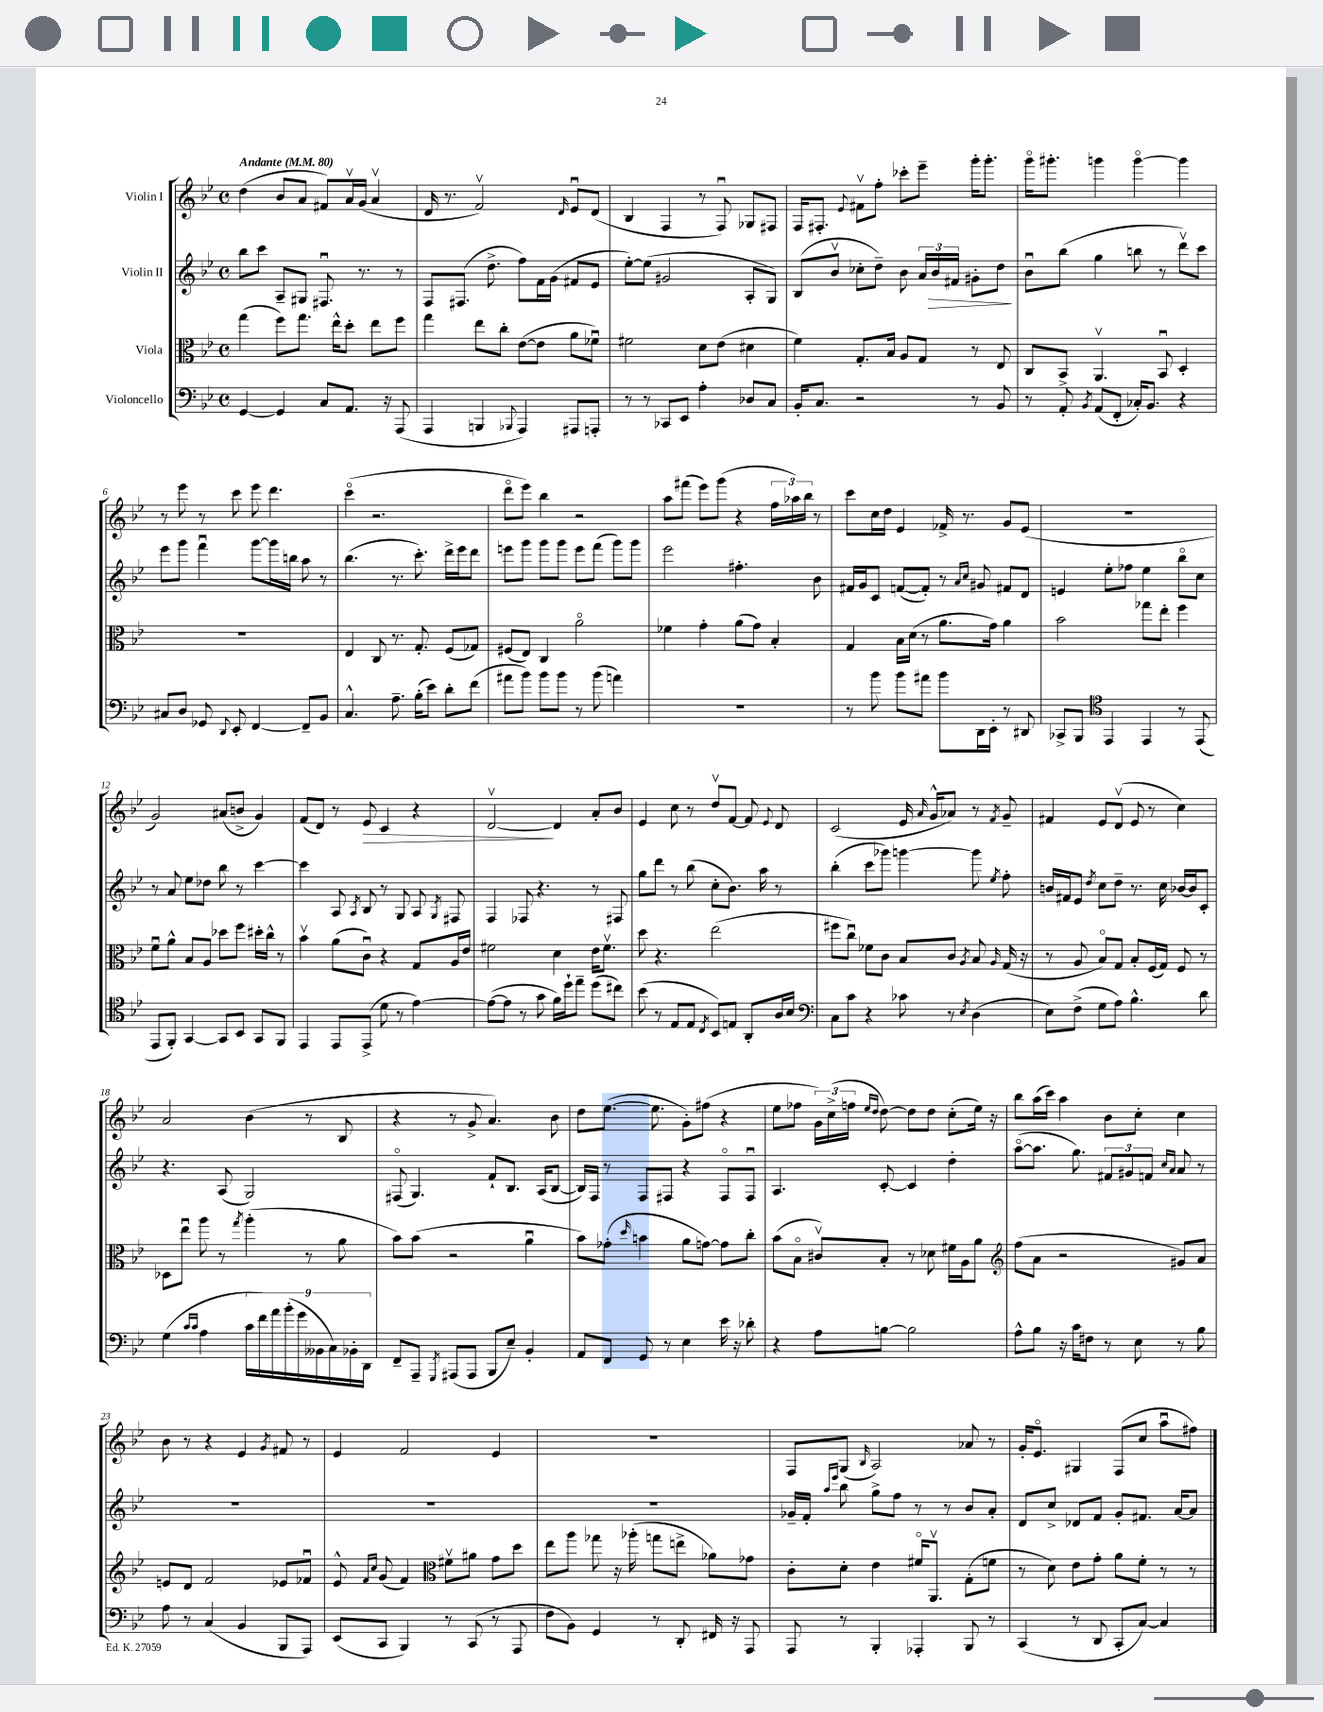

**kern	**kern	**kern	**dynam	**kern	**dynam
*part4	*part3	*part2	*part2	*part1	*part1
*staff4	*staff3	*staff2	*staff2	*staff1	*staff1
*I"Violoncello	*I"Viola	*I"Violin II	*	*I"Violin I	*
*clefF4	*clefC3	*clefG2	*	*clefG2	*
*k[b-e-]	*k[b-e-]	*k[b-e-]	*	*k[b-e-]	*
*M4/4	*M4/4	*M4/4	*	*M4/4	*
*met(c)	*met(c)	*met(c)	*	*met(c)	*
*MM80	*MM80	*MM80	*	*MM80	*
=1	=1	=1	=1	=1	=1
!	!	!	!	!LO:TX:a:B:t=Andante	!
[4GG/	(4gg\	8bb-\L	.	(4dd\	.
.	.	8ccc\J	.	.	.
4GG/]	8ff\L)	8A~/L	.	8b-/L	.
.	8.gg\J	8G#X/J	.	8a/J	.
8C/L	.	8.F#Xu/	.	8f#X/L)	.
.	16ee-^^\KL	.	.	.	.
8.AA/J	8dd'\J	.	.	16av/L	.
.	.	8.r	.	(16g/JJ	.
.	8ee-\L	.	.	4av/	.
16r	.	.	.	.	.
(8AAA/	8ff\J	8r	.	.	.
=2	=2	=2	=2	=2	=2
4AAA/	4gg\	8F/L	.	16d/	.
.	.	.	.	8.r	.
.	.	(8.F#X/J	.	.	.
4BBBn/	8ee-\L	.	.	2fv/)	.
.	.	8.dd^\	.	.	.
.	8cc'\J	.	.	.	.
8qqBBB-X/	.	.	.	.	.
4AAA/)	([8e-\L	8ff\L)	.	.	.
.	8e-\J]	16f\L	.	.	.
.	.	(16g\JJ	.	.	.
.	.	.	.	16qqd/	.
8AAA#X/L	8a\L	8f#X/L	.	8e-u/L	.
8AAAn'/J	8f-Xu\J)	8e-/J	.	(8d/J	.
=3	=3	=3	=3	=3	=3
8r	2f#X\	[8ee-'\L)	.	4B-/	.
8r	.	(8ee-\J]	.	.	.
8CC-X/L	.	2g#X/	.	4F/	.
8EE-/J	.	.	.	.	.
4A'\	8d\L	.	.	8r	.
.	(8e-\J	.	.	8Fu/)	.
8D-X/L	4d#X\	8A'/L	.	8G-X/L	.
8C/J	.	8G/J)	.	8F#X/J	.
=4	=4	=4	=4	=4	=4
16BB-'/KL	4f\)	(8B-/L	.	16F/KL	.
8.C/J	.	.	.	8.F#X'/J	.
.	.	8b-v/J	.	.	.
.	.	.	.	8qqe-/	.
2r	8.G'/L	8cc-X'\L	.	8f#Xv\L	.
.	.	8dd~\J)	.	8ff'\J	.
.	16B-/Jk	.	.	.	.
.	8A/L	8b-\	.	8ccc-X'\L	.
.	8G/J	24a/LL	.	8eee-~\J	.
!	!	!	!LO:HP:b	!	!
.	.	24b-/	>	.	.
.	.	24f#X/JJ	.	.	.
8r	8r	8g#X'\L	.	16ggg'\KL	.
.	.	.	.	8.ggg'\J	.
8BB-/	8E-/	8dd\J	.	.	.
.	.	.	]	.	.
=5	=5	=5	=5	=5	=5
8r	8C/L	8b-u\L	.	16ggg\KL	.
.	.	.	.	8.ggg#X'\J	.
8AA'/	8BB-^/J	(8bb-\J	.	.	.
8qBB-/	.	.	.	.	.
(8AA/L	4.AAv/	4gg\	.	4gggn\	.
8FF'/J	.	.	.	.	.
16C-X'/KL)	.	8bbn\	.	[4ggg\	.
8.BB-/J	.	.	.	.	.
.	8BB-u/	8r	.	.	.
4r	4D'/	8dddv\L)	.	4ggg\]	.
.	.	8ccc\J	.	.	.
!!LO:LB:g=z
=6	=6	=6	=6	=6	=6
8C#X/L	1r	8eee-\L	.	8r	.
8D/J	.	8ggg\J	.	8eee-\	.
8GG-X/	.	4fffu\	.	8r	.
8qqDD/	.	.	.	.	.
8EE-'/	.	.	.	8ccc\	.
[4FF/	.	[8ggg\L	.	8eee-\	.
.	.	16ggg\L]	.	4.ddd\	.
.	.	16bbn\JJ	.	.	.
8FF~/L]	.	8aa\	.	.	.
8BB-/J	.	8r	.	.	.
=7	=7	=7	=7	=7	=7
4.C^^/	4E-/	(4.bb-\	.	(4ccc\	.
.	8C/	.	.	2.r	.
8.A~\	8.r	8.r	.	.	.
(16B-'\KL	8.G'/	8.ccc'\)	.	.	.
8e-\J)	.	.	.	.	.
8d'\L	(8F/L	16ddd^\LL	.	.	.
.	.	16eee-\J	.	.	.
(8f\J	8G-X/J)	8ddd\J	.	.	.
=8	=8	=8	=8	=8	=8
8a#X\L	(8F#X/L	8eeen\L	.	8ddd\L	.
8b-\J)	8E-/J)	8ggg\J	.	8eee-\J)	.
8b-\L	4C/	8ggg\L	.	4bb-\	.
8b-\J	.	8ggg\J	.	.	.
8r	2a\	8eee\L	.	2r	.
(8b-\	.	(8fff\J	.	.	.
4an\)	.	8ggg\L)	.	.	.
.	.	8ggg\J	.	.	.
=9	=9	=9	=9	=9	=9
1r	4f-X\	2eee-\	.	8aa\L	.
.	.	.	.	(8fff#X\J	.
.	4g'\	.	.	8eee-\L)	.
.	.	.	.	(8ggg\J	.
.	(8a\L	4.ff#X'\	.	4r	.
.	8g\J)	.	.	.	.
.	4B-'/	.	.	24ff\LL	.
.	.	.	.	24aa-X\)	.
.	.	.	.	24bb-\JJ	.
.	.	8b-\	.	8r	.
=10	=10	=10	=10	=10	=10
8r	4G/	16f#X/LL	.	8ccc\L	.
.	.	16g/J	.	.	.
8b-\	.	8c/J	.	16cc\L	.
.	.	.	.	16dd\JJ	.
8b-\L	16B-\LL	([8fn/L	.	4e-/	.
.	(16d\JJ	.	.	.	.
8a#X\J	8r	8f'/J])	.	.	.
8b-\L	8.a\L	8r	.	16f-X^/	.
.	.	.	.	8.r	.
.	.	16qqa/LL	.	.	.
.	.	16qqcc/JJ	.	.	.
16DD\L	.	8g#X/	.	.	.
16EE-'\JJ	16g\Jk)	.	.	.	.
8r	4a\	8f#X/L	.	8g/L	.
8DD#X/	.	8d/J	.	(8e-/J	.
=11	=11	=11	=11	=11	=11
8CC-X^/L	2b-\	4en/	.	1r	.
8BBB-/J	.	.	.	.	.
*clefC4	*	*	*	*	*
4EE-/	.	8ee-'\L	.	.	.
.	.	8ff-X\J	.	.	.
4EE-/	8gg-X\L	4ee-\	.	.	.
.	8ee-'\J	.	.	.	.
8r	4ff\	8bb-\L	.	.	.
(8EE-/	.	8cc\J	.	.	.
!!LO:LB:g=z
=12	=12	=12	=12	=12	=12
8EE-/L	8fu\L	8r	.	2g/)	.
8FF'/J)	8a^^\J	8a/	.	.	.
[4GG/	8B-/L	8ee-\L	.	.	.
.	8A/J	8dd-X\J	.	.	.
8GG/L]	8dd-X\L	8bb-\	.	(8a#X/L	.
8BB-/J	8ff\J	8r	.	8bn^/J	.
8GG/L	16dd#X'\LL	[4ccc\	.	4g/)	.
.	16cc^^\JJ	.	.	.	.
8FF/J	8r	.	.	.	.
=13	=13	=13	=13	=13	=13
4EE-/	4b-v\	4ccc\]	.	(8f/L	.
.	.	.	.	8d/J)	.
8EE-/L	(8a\L	8A/	.	8r	.
.	.	8qA/	.	.	.
!	!	!	!	!	!LO:HP:b
(8EE-^/J	8cu\J)	8B-/	.	8e-/	>
8d\	4r	8r	.	4c/	.
8r	.	8G/	.	.	.
[4e-\)	8G/L	8A/	.	4r	.
.	.	8qG/	.	.	.
.	16A/L	8F#X/	.	.	.
.	16e-/JJ	.	.	.	.
=14	=14	=14	=14	=14	=14
(8e-\L_	2f#X\	4F/	.	[2dv/	.
8e-\J]	.	.	.	.	.
8r	.	8F-X/	.	.	.
8g\	.	4.r	.	.	.
16f\LL)	4d\	.	.	4d/]	]
16dd`\J	.	.	.	.	.
8ee-~\J	.	.	.	.	.
(8dd\L	16e-\KL	8r	.	8a'/L	.
.	8.f#v\J	.	.	.	.
8cc#X\J)	.	8F#X/	.	8b-/J	.
=15	=15	=15	=15	=15	=15
(8b-\	8dd\	8gg\L	.	4e-/	.
8r	4.r	8ddd\J	.	.	.
8E-/L	.	8r	.	8cc\	.
8E-/J	.	(8bb-\	.	8r	.
8qC/	.	.	.	.	.
8BB-/L)	(2ee-\	8cc'\L	.	8ddv/L	.
8En/J	.	8.b-\J)	.	[8f/J	.
8AA'/L	.	.	.	8f/]	.
.	.	16aa\	.	.	.
.	.	.	.	8qqe-/	.
16A/L	.	8r	.	8d/	.
16B-/JJ	.	.	.	.	.
=16	=16	=16	=16	=16	=16
*clefF4	*	*	*	*	*
8C\L	8ff#X\L	(4bb-'\	.	(2c/	.
8c\J	8ccu\J)	.	.	.	.
4r	8f-X\L	8ccc\L	.	.	.
.	8c\J	8ggg-X\J)	.	.	.
8c-X\	8B-/L	[4gggn\	.	16e-/	.
.	.	.	.	16qqa/	.
.	.	.	.	16g^^/KL	.
8r	8c/J	.	.	8a-X/J)	.
8qE-/	8qA/	.	.	.	.
(4D\	8B-/	8ggg\]	.	8r	.
.	16qqA/	8qee-/	.	8qf/	.
.	(16G/	8ff'\	.	8g~/	.
.	16r	.	.	.	.
=17	=17	=17	=17	=17	=17
8E-\L)	8r	16bn/LL	.	4f#X/	.
.	.	16f#X/J	.	.	.
(8F^\J	8A/	8e-/J	.	.	.
.	.	8qdd/	.	.	.
8G\L	8B-/L)	8cc\L	.	8e-/L	.
8A\J)	8G/J	8dd~\J	.	(8dv/J	.
4.B-^^\	8B-'/L	8.r	.	8e-/	.
.	(16F/L	.	.	8r	.
.	16G/JJ)	16cc\	.	.	.
.	8F/	[16b-X/LL	.	4cc\)	.
.	.	16b-/J]	.	.	.
8d\	8r	8c'/J	.	.	.
!!LO:LB:g=z
=18	=18	=18	=18	=18	=18
(4G\	8D-X\L	4.r	.	2a/	.
.	8ee-u\J	.	.	.	.
16qqc/LL	.	.	.	.	.
16qqc/JJ	.	.	.	.	.
4A\	8aa\	.	.	.	.
.	8r	(8A/	.	.	.
.	8qgg/	.	.	.	.
18c\LL	(4aa'\	2G/)	.	(4b-\	.
18f\)	.	.	.	.	.
18a\	.	.	.	.	.
(18b-'\	.	.	.	.	.
18g\	.	.	.	.	.
.	8r	.	.	8r	.
18BB--X\	.	.	.	.	.
18C\)	.	.	.	.	.
.	8a\	.	.	8B-/	.
18BB-X'\	.	.	.	.	.
18DD\JJ	.	.	.	.	.
=19	=19	=19	=19	=19	=19
8FF~/L	8b-\L)	(8F#X/	.	4r	.
8AAA~/J	(8b-\J	4.G/)	.	.	.
8qGGG/	.	.	.	.	.
(8AAA#X/L	2r	.	.	8r	.
8AAA#/J	.	.	.	8g^/	.
8BBB-/L	.	8f`/L	.	4.a/)	.
8E-~/J)	.	8.B-/J	.	.	.
4BB-'/	4au\	.	.	.	.
.	.	(16A/KL	.	.	.
.	.	[8B-/J	.	8b-\	.
=20	=20	=20	=20	=20	=20
8AA/L	8b-\L)	16B-/LL])	.	8dd\L	.
.	.	16F/JJ	.	.	.
8FF/J	(8g-X'\J	8r	.	([8.ee-\J	.
.	16qqdd/	.	.	.	.
8GG/	4bn\	8F/L	.	.	.
.	.	.	.	8.ee-\]	.
8r	.	8F#X/J	.	.	.
4E-\	8a\L	4r	.	8g'\L)	.
.	[8gn\J)	.	.	(8ff#X\J	.
16e-\	8g\L]	8F#/L	.	4r	.
16r	.	.	.	.	.
8d-X'\	8cc'\J	8F#u/J	.	.	.
=21	=21	=21	=21	=21	=21
4r	(8b-\L	4.A/	.	8ee-\L	.
.	8B-\J	.	.	8ff-X\J	.
8A\L	8c#Xv/L)	.	.	24g\LL)	.
.	.	.	.	(24cc^\	.
.	.	.	.	24ffn\JJ	.
.	.	.	.	16qqee-/LL	.
.	.	.	.	16qqdd/JJ	.
[8Bn\J	8B-'/J	[8c'/	.	[8dd\)	.
2B\]	8r	4c/]	.	8dd\L]	.
.	8d-X\	.	.	8dd\J	.
.	16f#X\LL	4dd'\	.	(8cc'\L	.
.	16A\J	.	.	.	.
.	8a\J	.	.	16ee-\Jk)	.
.	.	.	.	16r	.
=22	=22	=22	=22	=22	=22
*	*clefG2	*	*	*	*
8A^^\L	(8ff\L	([8aa\L	.	8bb-\L	.
8B-\J	8a\J	8.aa\J]	.	(16aa\L	.
.	.	.	.	16ccc\JJ)	.
16r	2r	.	.	4aa\	.
16c\KL	.	8.gg\)	.	.	.
8F#X\J	.	.	.	.	.
8r	.	12f#X/L	.	8b-\L	.
.	.	12g#X/	.	.	.
8E-\	.	.	.	8cc'\J	.
.	.	12fn/J	.	.	.
.	.	16qqcc/LL	.	.	.
.	.	16qqa/JJ	.	.	.
8r	8g#X/L)	8a/	.	4cc\	.
8B-\	8a/J	8r	.	.	.
!!LO:LB:g=z
=23	=23	=23	=23	=23	=23
8A\	8en/L	1r	.	8b-\	.
8r	8d/J	.	.	8r	.
(4C/	2f/	.	.	4r	.
4BB-/	.	.	.	4e-/	.
.	.	.	.	8qg/	.
8BBB-/L	8e-X/L	.	.	8f#X/	.
8AAA/J)	8f-Xu/J	.	.	8r	.
=24	=24	=24	=24	=24	=24
(8EE-/L	8e-^^/	1r	.	4e-/	.
.	16qqf/LL	.	.	.	.
.	16qqcc/JJ	.	.	.	.
8CC/J	(8g/	.	.	.	.
4BBB-/)	4f/)	.	.	2f/	.
*	*clefC3	*	*	*	*
8r	8f#Xv\L	.	.	.	.
(8CC/	8a#X\J	.	.	.	.
8r	8g\L	.	.	4e-/	.
8AAA/	8dd\J	.	.	.	.
=25	=25	=25	=25	=25	=25
8F\L	8ee-\L	1r	.	1r	.
8BB-\J)	8aa\J	.	.	.	.
4GG/	8gg-X\	.	.	.	.
.	16r	.	.	.	.
.	(16aa-X'\	.	.	.	.
8r	8ggn\L	.	.	.	.
8DD'/	8een^\J	.	.	.	.
16FF#X/	8a-X\L)	.	.	.	.
16r	.	.	.	.	.
8AAA/	8g-X\J	.	.	.	.
=26	=26	=26	=26	=26	=26
8AAA/	8c'\L	16g-X~/LL	.	8F/L	.
.	.	16f'/JJ	.	.	.
.	.	16qqaa/LL	.	.	.
.	.	16qqeee-/JJ	.	.	.
8r	8d'\J	8bb-\	.	(8G/J	.
.	.	.	.	16qqB-/	.
4BBB-'/	4e-\	8gg^\L	.	2A/)	.
.	.	8ff\J	.	.	.
4AAA-X'/	16f#X/KL	8r	.	.	.
.	8.AAv/J	.	.	.	.
.	.	8r	.	.	.
8BBB-/	(8G'\L	8b-/L	.	8a-X/	.
8r	8fn\J	8a'/J	.	8r	.
=27	=27	=27	=27	=27	=27
(4CC/	8r	8d/L	.	16g'/KL	.
.	.	.	.	8.e-/J	.
.	8d\)	8cc^/J	.	.	.
8r	8e-\L	8d-X/L	.	4G#X/	.
8DD/	8g'\J	8f/J	.	.	.
8CC'/L	8a\L	8g'/L	.	(8F/L	.
[8C/J)	8f'\J	8.f#X/J	.	8cc/J	.
4C/]	8r	.	.	8aau\L	.
.	.	[16a/KL	.	.	.
.	8r	8a/J]	.	8ff#X\J)	.
==	==	==	==	==	==
*-	*-	*-	*-	*-	*-
